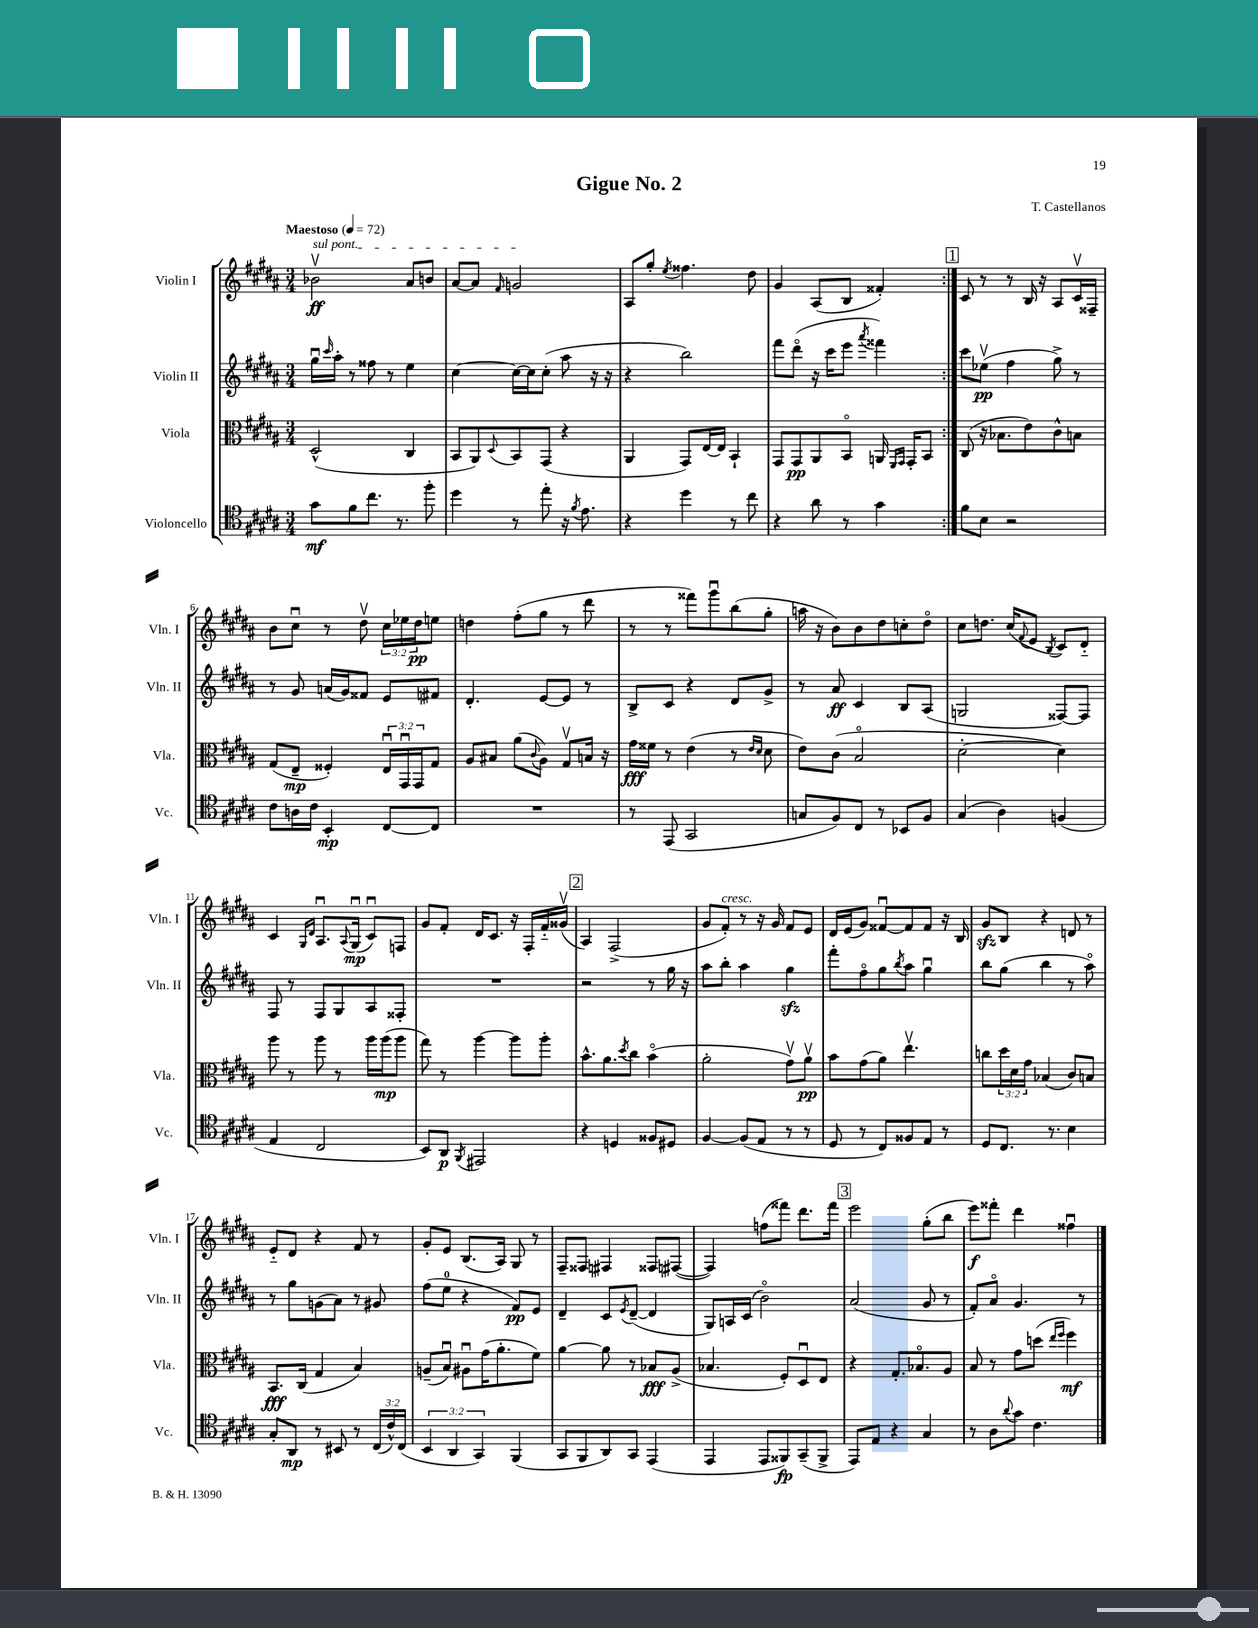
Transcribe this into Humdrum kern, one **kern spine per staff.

**kern	**dynam	**kern	**dynam	**kern	**dynam	**kern	**dynam
*part4	*part4	*part3	*part3	*part2	*part2	*part1	*part1
*staff4	*staff4	*staff3	*staff3	*staff2	*staff2	*staff1	*staff1
*I"Violoncello	*	*I"Viola	*	*I"Violin II	*	*I"Violin I	*
*I'Vc.	*	*I'Vla.	*	*I'Vln. II	*	*I'Vln. I	*
*clefC4	*	*clefC3	*	*clefG2	*	*clefG2	*
*k[f#c#g#d#a#]	*	*k[f#c#g#d#a#]	*	*k[f#c#g#d#a#]	*	*k[f#c#g#d#a#]	*
*M3/4	*	*M3/4	*	*M3/4	*	*M3/4	*
*MM72	*	*MM72	*	*MM72	*	*MM72	*
=1	=1	=1	=1	=1	=1	=1	=1
!	!	!	!	!	!	!LO:TX:a:B:t=Maestoso	!
!	!	!	!	!	!	!LO:TX:a:i:t=sul pont.	!
8g#\L	mf	(2D#^^/	.	16gg#u\LL	.	2b-Xv\	ff
.	.	.	.	16qqccc#/	.	.	.
.	.	.	.	16aa#'\JJ	.	.	.
8f#\	.	.	.	8r	.	.	.
8.cc#\J	.	.	.	8ff##X\	.	.	.
.	.	.	.	8r	.	.	.
8.r	.	.	.	.	.	.	.
.	.	4C#/	.	4ee\	.	8a#/L	.
8ff#'\	.	.	.	.	.	8bn/J	.
=2	=2	=2	=2	=2	=2	=2	=2
4dd#\	.	8BB/L	.	[4cc#\	.	[8a#/L	.
.	.	8AA#/)	.	.	.	8a#/J]	.
.	.	8qqD#/	.	.	.	16qqf#/	.
8r	.	8BB/	.	16cc#\LL_	.	2gn/	.
.	.	.	.	16cc#\J]	.	.	.
8ee'\	.	(8GG#/J	.	(8cc#'\J	.	.	.
16r	.	4r	.	8aa#\	.	.	.
8qf#/	.	.	.	.	.	.	.
8.e\	.	.	.	.	.	.	.
.	.	.	.	16r	.	.	.
.	.	.	.	16r	.	.	.
=3	=3	=3	=3	=3	=3	=3	=3
4r	.	4AA#/	.	4r	.	8A#/L	.
.	.	.	.	.	.	8gg#'/J	.
.	.	.	.	.	.	8qee/	.
4dd#\	.	8GG#/L)	.	2bb\)	.	4.ff##X\	.
.	.	[16E/L	.	.	.	.	.
.	.	16E/JJ]	.	.	.	.	.
8r	.	4BB`/	.	.	.	.	.
8cc#\	.	.	.	.	.	8dd#\	.
=4	=4	=4	=4	=4	=4	=4	=4
4r	.	8GG#/L	.	8fff#\L	.	4g#/	.
.	.	8GG#/	pp	(8ddd#\J	.	.	.
8a#\	.	8AA#/	.	16r	.	(8A#/L	.
.	.	.	.	16ccc#\KL	.	.	.
8r	.	8BB/J	.	8eee\J	.	8B/J	.
.	.	.	.	8qaaa#/	.	.	.
4g#\	.	16AAn/	.	4fff##X\)	.	4f##X'/)	.
.	.	16qqFF#/LL	.	.	.	.	.
.	.	16qqGG#/JJ	.	.	.	.	.
.	.	16GG#'/KL	.	.	.	.	.
.	.	8BB/J	.	.	.	.	.
!!LO:REH:place=s1:t=1
=5:|!	=5:|!	=5:|!	=5:|!	=5:|!	=5:|!	=5:|!	=5:|!
8f#\L	.	(8C#/	.	8ccc#\L	.	8c#/	.
8B\J	.	16r	.	(8ee-Xv\J	pp	8r	.
.	.	8.B-X\L	.	.	.	.	.
2r	.	.	.	4ff#\	.	8r	.
.	.	8e\)	.	.	.	16B/	.
.	.	.	.	.	.	16r	.
.	.	8c#^^\	.	8gg#^\)	.	8A#/L	.
.	.	8Bn\J	.	8r	.	16c#v/L	.
.	.	.	.	.	.	16F##X~/JJ	.
!!LO:LB:g=z
=6	=6	=6	=6	=6	=6	=6	=6
8c#\L	.	(8G#/L	.	8r	.	8b\L	.
16An\L	.	8E~/J	mp	8g#/	.	8cc#u\J	.
16c#\JJ	.	.	.	.	.	.	.
4BB'/	mp	4F##X'/)	.	(16an/LL	.	8r	.
.	.	.	.	16g#/J)	.	.	.
.	.	.	.	8f##X/J	.	8dd#v\	.
[8C#/L	.	24Eu/LL	.	8e/L	.	24cc#\LL	.
.	.	24GG#u/	.	.	.	24ee-X\	.
.	.	24GG#/J	.	.	.	24dd#\J	pp
8C#/J]	.	8G#/J	.	8f#X/J	.	8een\J	.
=7	=7	=7	=7	=7	=7	=7	=7
2.r	.	8A#/L	.	4.d#'/	.	4ddn\	.
.	.	8B#X/J	.	.	.	.	.
.	.	(8a#\L	.	.	.	(8ff#'\L	.
.	.	8qqc#/	.	.	.	.	.
.	.	8A#\J)	.	[8e/L	.	8gg#\J	.
.	.	8G#v/L	.	8e/J]	.	8r	.
.	.	16Bn/Jk	.	8r	.	8ddd#\	.
.	.	16r	.	.	.	.	.
=8	=8	=8	=8	=8	=8	=8	=8
8r	.	16g#\LL	fff	8B^/L	.	8r	.
.	.	16f##X\JJ	.	.	.	.	.
(8EE/	.	8r	.	8c#/J	.	8r	.
2GG#/	.	(4e\	.	4r	.	8fff##X\L)	.
.	.	.	.	.	.	8ggg#u\	.
.	.	8r	.	8d#/L	.	(8bb\	.
.	.	16qqe/LL	.	.	.	.	.
.	.	16qqd#/JJ	.	.	.	.	.
.	.	8d#\	.	8g#^/J	.	8gg#'\J	.
=9	=9	=9	=9	=9	=9	=9	=9
8Gn/L	.	8e\L)	.	8r	.	16aan\	.
.	.	.	.	.	.	16r	.
8F#/)	.	(8c#\J	.	8a#/	ff	8b\L)	.
8C#/J	.	2B/	.	4c#/	.	8b\	.
8r	.	.	.	.	.	8dd#\	.
8BB-X/L	.	.	.	8B/L	.	8ccn'\	.
8F#/J	.	.	.	(8A#/J	.	8dd#\J	.
=10	=10	=10	=10	=10	=10	=10	=10
(4G#/	.	[2d#'\	.	2Gn/	.	8cc#\L	.
.	.	.	.	.	.	8.ddn\J	.
4A#\)	.	.	.	.	.	.	.
.	.	.	.	.	.	(16cc#/KL	.
.	.	.	.	.	.	8qqf#/	.
.	.	.	.	.	.	8e/J	.
.	.	.	.	.	.	8qB/	.
(4Fn/	.	4d#\])	.	[8F##X/L)	.	8c#/L)	.
.	.	.	.	8F##/J]	.	8d#/J	.
!!LO:LB:g=z
=11	=11	=11	=11	=11	=11	=11	=11
4E/	.	8aa#\	.	8F#/	.	4c#/	.
.	.	8r	.	8r	.	.	.
.	.	.	.	.	.	16qqG#/LL	.
.	.	.	.	.	.	16qqd#/JJ	.
2C#/	.	8aa#\	.	8F#/L	.	8.A#u/L	.
.	.	8r	.	8G#/	.	.	.
.	.	.	.	.	.	8qqA#/	.
.	.	.	.	.	.	(16G#u/Jk	mp
.	.	16aa#\LL	.	8A#/	.	8c#u/L)	.
.	.	(16aa#\J	mp	.	.	.	.
.	.	8aa#\J	.	8F##X'/J	.	8Fn/J	.
=12	=12	=12	=12	=12	=12	=12	=12
8BB/L)	.	8gg#\)	.	2.r	.	8g#/L	.
8AA#/J	p	8r	.	.	.	8f#'/J	.
8qFF#/	.	.	.	.	.	.	.
2EE#X/	.	[4aa#\	.	.	.	16d#/KL	.
.	.	.	.	.	.	8.c#/J	.
.	.	8aa#\L]	.	.	.	16r	.
.	.	.	.	.	.	16F#'/LL	.
.	.	8aa#'\J	.	.	.	16f#/	.
.	.	.	.	.	.	(16g##Xv/JJ	.
!!LO:REH:place=s1:t=2
=13	=13	=13	=13	=13	=13	=13	=13
4r	.	8.b^^\L	.	2r	.	4A#/)	.
.	.	8.a#\	.	.	.	.	.
4Dn/	.	.	.	.	.	(2F#^/	.
.	.	8qdd#/	.	.	.	.	.
.	.	8cc#\J	.	.	.	.	.
8F##X/L	.	(4b\	.	8r	.	.	.
8D#X/J	.	.	.	16gg#\	.	.	.
.	.	.	.	16r	.	.	.
=14	=14	=14	=14	=14	=14	=14	=14
[4F#/	.	2a#'\	.	8aa#\L	.	8g#/L	.
!	!	!	!	!	!	!LO:TX:a:i:t=cresc.	!
.	.	.	.	8bb'\J	.	8f#'/J)	.
(8F#/L]	.	.	.	4aa#\	.	8r	.
8E/J	.	.	.	.	.	16r	.
.	.	.	.	.	.	16g#/	.
8r	.	8g#v\L)	.	4gg#zz\	.	8f#/L	.
8r	.	8a#v\J	pp	.	.	8e/J	.
=15	=15	=15	=15	=15	=15	=15	=15
8D#/	.	8b\L	.	8fff#'\L	.	16d#/LL	.
.	.	.	.	.	.	(16e/J	.
8r	.	(8g#\	.	8ff#\	.	8g#/J)	.
8C#/L)	.	8a#\J)	.	8gg#\	.	[8f##Xu/L	.
.	.	.	.	8qbb/	.	.	.
8F##X/	.	4.eev\	.	8aa#\J	.	8f##/]	.
8E/J	.	.	.	4gg#u\	.	8f##/J	.
8r	.	.	.	.	.	16r	.
.	.	.	.	.	.	16B/	.
=16	=16	=16	=16	=16	=16	=16	=16
8D#/L	.	8ccn\L	.	8bb\L	.	8g#zz/L	.
8.C#/J	.	24dd#\L	.	(8gg#\J	.	8B/J	.
.	.	24d#\	.	.	.	.	.
.	.	24g#\JJ	.	.	.	.	.
.	.	(4B-X/	.	4bb\	.	4r	.
8.r	.	.	.	.	.	.	.
4B\	.	8c#/L)	.	8r	.	8dn/	.
.	.	8Bn/J	.	8aa#\)	.	8r	.
!!LO:LB:g=z
=17	=17	=17	=17	=17	=17	=17	=17
8G#'/L	.	8.BB/L	fff	8r	.	8e/L	.
8AA#/J	mp	.	.	8gg#\L	.	8d#/J	.
.	.	(16C#/Jk	.	.	.	.	.
8r	.	4G#/	.	(8gn\	.	4r	.
8BB#X/	.	.	.	8a#\J)	.	.	.
8r	.	4B/)	.	8r	.	8f#/	.
(24C#/LL	.	.	.	8g#X/	.	8r	.
24c#^^/)	.	.	.	.	.	.	.
(24C#/JJ	.	.	.	.	.	.	.
=18	=18	=18	=18	=18	=18	=18	=18
6BB/	.	(8An~/L	.	(8ff#\L	.	8g#'/L	.
.	.	8Bu/J)	.	8ee\J	.	8e/J	.
6AA#/	.	.	.	.	.	.	.
.	.	8A#Xu\L	.	4r	.	(8.B/L	.
6GG#/)	.	.	.	.	.	.	.
.	.	(16g#\K	.	.	.	.	.
.	.	8.a#'\	.	.	.	16A#/Jk)	.
(4FF#/	.	.	.	8f#/L)	pp	8G#/	.
.	.	8f#\J)	.	8e/J	.	8r	.
=19	=19	=19	=19	=19	=19	=19	=19
8GG#/L	.	[4a#\	.	4d#~/	.	8F#~/L	.
8FF#/	.	.	.	.	.	8F##X/J	.
8AA#/)	.	8a#\]	.	8c#/L	.	4F#X/	.
.	.	.	.	8qe/	.	.	.
8GG#/J	.	8r	.	([8d#~/J	.	.	.
(4EE/	.	8B-X/L	fff	4d#/]	.	8F##X/L	.
.	.	(8A#^/J	.	.	.	([8F#X/J	.
=20	=20	=20	=20	=20	=20	=20	=20
4EE/	.	4.B-X/	.	8G#/L)	.	4F#/])	.
.	.	.	.	16An/L	.	.	.
.	.	.	.	(16c#/JJ	.	.	.
8EE/L	.	.	.	2b\)	.	(8ffn\L	.
8FF##X/)	fp	8F#'/L)	.	.	.	8fff##X\J)	.
(8GG#~/	.	8D#u/	.	.	.	8.ddd#\L	.
8FF##^/J	.	8E/J	.	.	.	.	.
.	.	.	.	.	.	16fff##\Jk	.
!!LO:REH:place=s1:t=3
=21	=21	=21	=21	=21	=21	=21	=21
8EE/L)	.	4r	.	(2a#/	.	2eee\	.
8E/J	.	.	.	.	.	.	.
4r	.	8.G#'/L	.	.	.	.	.
.	.	8.B-X/	.	.	.	.	.
4G#/	.	.	.	8g#/	.	(8gg#'\L	.
.	.	8A#/J	.	8r	.	8bb\J	.
=22	=22	=22	=22	=22	=22	=22	=22
8r	.	8B/	.	8f#'/L)	.	8eee\L)	f
8A#\L	.	8r	.	8a#/J	.	8fff##X'\J	.
8qqa#/	.	.	.	.	.	.	.
8g#\J	.	8g#\L	.	4.g#/	.	4ddd#\	.
4.c#\	.	(8ddn\J	.	.	.	.	.
.	.	16qqee/LL	.	.	.	.	.
.	.	16qqff#/JJ	.	.	.	.	.
.	.	4ff#\)	mf	.	.	4ff##Xu\	.
.	.	.	.	8r	.	.	.
==	==	==	==	==	==	==	==
*-	*-	*-	*-	*-	*-	*-	*-
